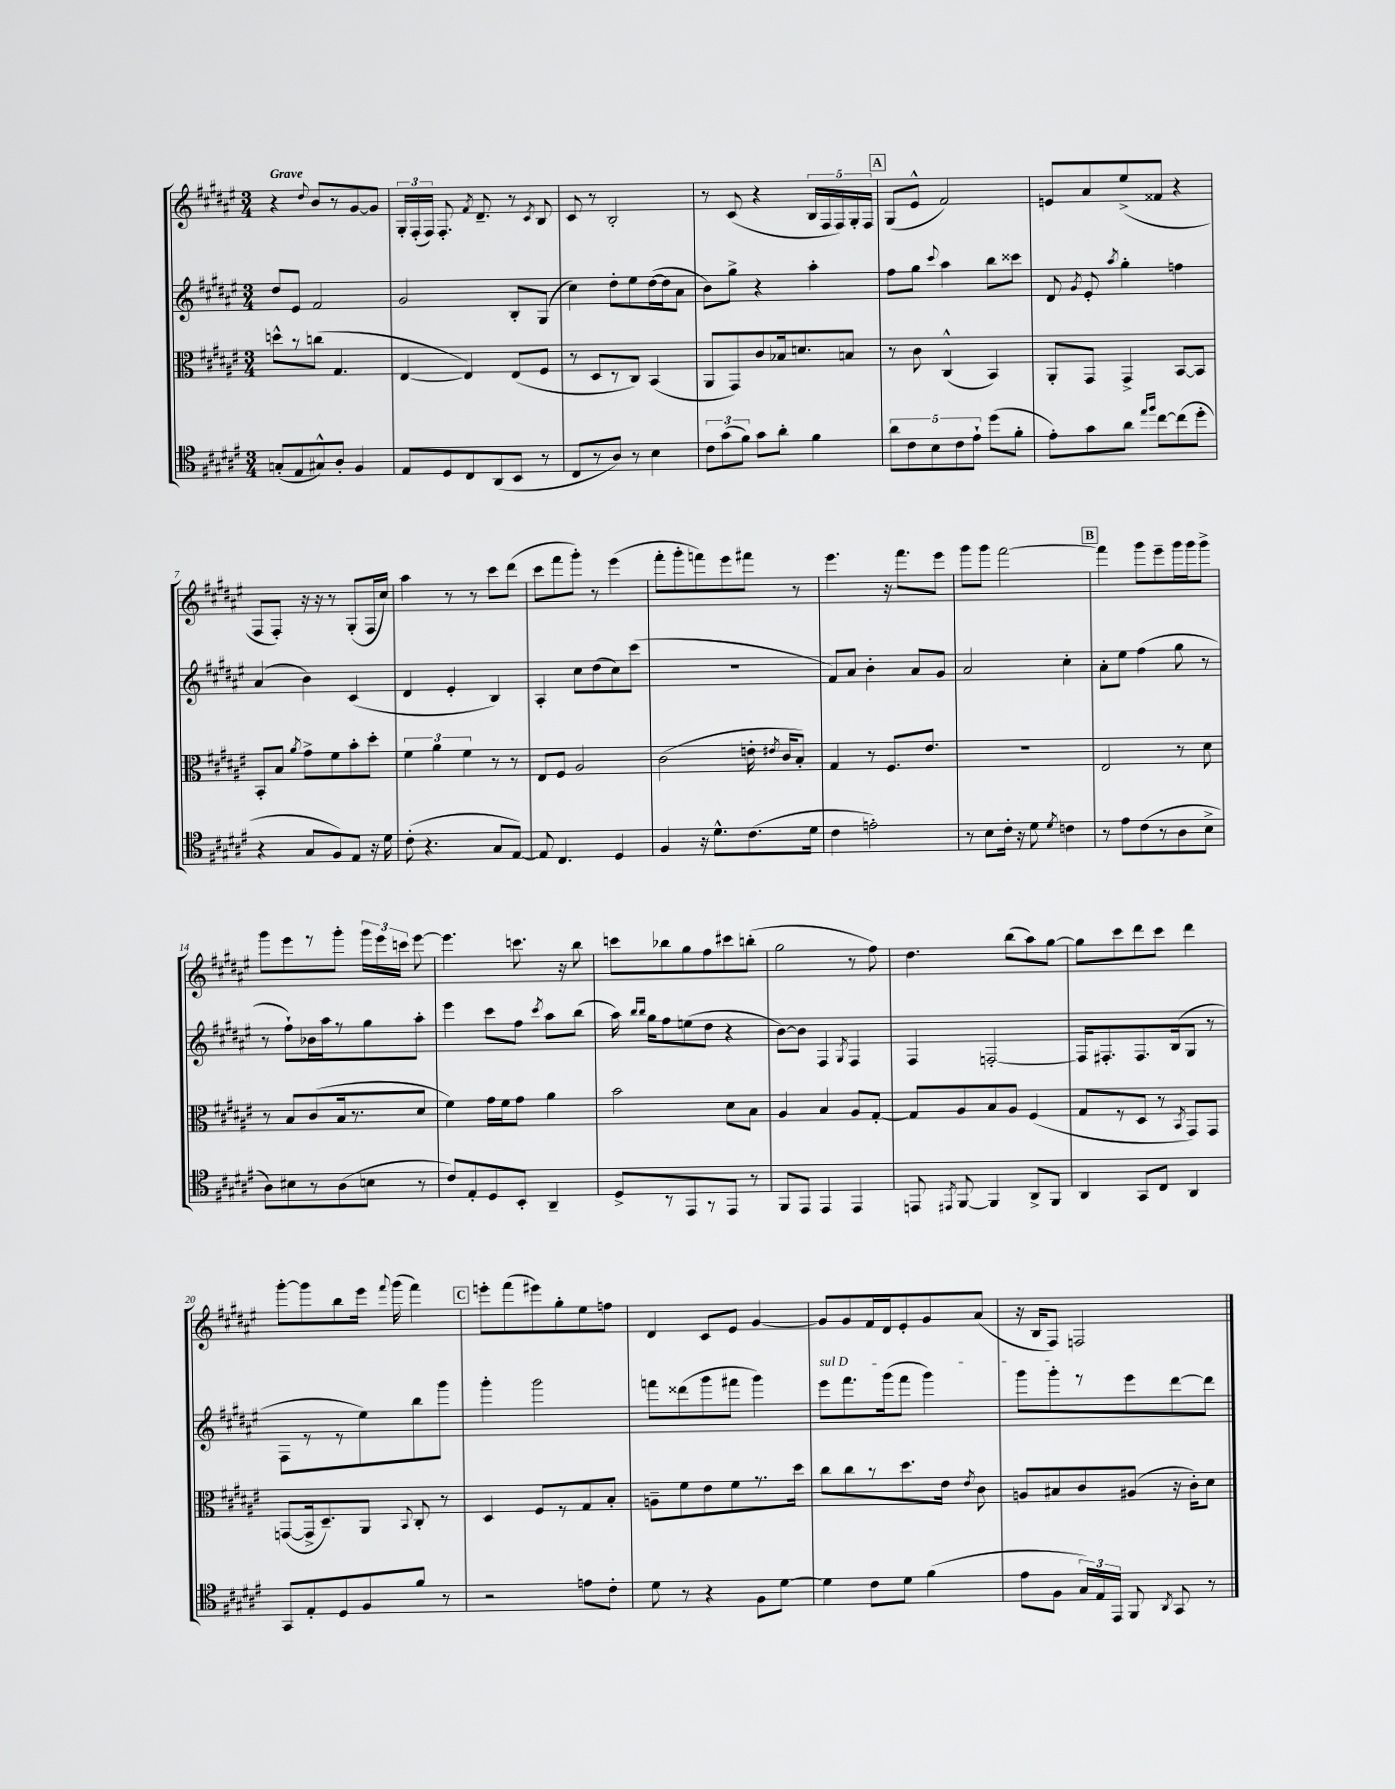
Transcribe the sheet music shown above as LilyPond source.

<<
\new StaffGroup <<
\new Staff = "s0" {
    \clef treble \key fis \major \numericTimeSignature \time 3/4 \tempo "Grave"
    \autoBeamOff r4 \appoggiatura { dis''8 } b'8[ r8 gis'8~ gis'8] |
    \tuplet 3/2 { gis16[-. fis16-.( fis16]) } fis8.-. \acciaccatura { fis'8 } dis'8.-- r8 \acciaccatura { cis'8 } b8 |
    cis'8 r8 b2-. |
    r8 cis'8( r4 \tuplet 5/4 { b16[ fis16 fis16) gis16-. fis16] } |
    \mark \markup { \box "A" } gis8[( eis'8]-^ fis'2) |
    e'8[ ais'8 eis''8->( fisis'8] r4 |
    fis8[ fis8]-.) r16 r16 r8 gis8[-.( fis16 cis''16]) |
    ais''4 r8 r8 cis'''8[ dis'''8]( |
    cis'''8[ fis'''8 gis'''8]-.) r8 eis'''4( |
    fis'''8[-. gis'''8-. f'''8) eis'''8 fis'''8] r8 |
    eis'''4. r16 fis'''8.[ eis'''8] |
    gis'''8[ gis'''8] fis'''2~ |
    \mark \markup { \box "B" } fis'''4 gis'''8[ eis'''8-- gis'''16 gis'''16 gis'''8]-> |
    gis'''8[ eis'''8 r8 gis'''8]-. \tuplet 3/2 { gis'''16[ eis'''16 c'''16] } eis'''8~ |
    eis'''4. c'''8. r16 b''8 |
    c'''8[ bes''8 gis''8 fis''8 cis'''8 b''8]-.( |
    gis''2 r8 fis''8) |
    dis''4. b''8[( ais''8) gis''8]~ |
    gis''8[ cis'''8 dis'''8 cis'''8] dis'''4 |
    gis'''8[~-. gis'''8 b''8 eis'''16] \appoggiatura { fis'''8 } gis'''16( fis'''4) |
    \mark \markup { \box "C" } e'''8[-. fis'''8( eis'''8) gis''8-. eis''8 f''8] |
    dis'4 cis'8[ eis'8] gis'4~ |
    gis'8[ gis'8 fis'16 dis'16 eis'8-. gis'8 ais'8]( |
    r16 b16[ fis8]) f2 \bar "|." |
}
\new Staff = "s1" {
    \clef treble \key fis \major \numericTimeSignature \time 3/4
    \autoBeamOff dis''8[ eis'8] fis'2 |
    gis'2 b8[-. gis8]( |
    cis''4) dis''8[-. eis''8 dis''16~( dis''16 ais'8] |
    b'8[) gis''8]-> r4 ais''4-. |
    \mark \markup { \box "A" } fis''8[ gis''8] \appoggiatura { cis'''8 } ais''4 b''8[ cisis'''8] |
    dis'8 \acciaccatura { gis'8 } eis'8-. \acciaccatura { ais''8 } gis''4-. f''4 |
    ais'4( b'4) cis'4( |
    dis'4 eis'4-. b4) |
    ais4-. cis''8[ dis''8( cis''8) cis'''8]( |
    R2. |
    fis'8[) ais'8] b'4-. ais'8[ gis'8] |
    ais'2 cis''4-. |
    \mark \markup { \box "B" } ais'8[-. eis''8] fis''4( gis''8 r8 |
    r8 fis''8[-!) bes'16 ais''16 r8 gis''8 ais''8]-. |
    eis'''4 cis'''8[ fis''8] \acciaccatura { cis'''8 } ais''8[ b''8]( |
    ais''16) \grace { b''16[ b''16] } gis''16[ fis''8 e''8( dis''8] r4 |
    b'8[~) b'8] fis4 \acciaccatura { gis8 } fis4 |
    fis4 f2~-. |
    f16[ fis8.-. fis8. b16( gis8] r8 |
    fis8[ r8 r8 eis''8) b''8 gis'''8] |
    \mark \markup { \box "C" } gis'''4-. gis'''2 |
    f'''8[ disis'''8( gis'''8 fis'''8] gis'''4) |
    \once \override TextSpanner.bound-details.left.text = \markup { \italic "sul D" } eis'''8[\startTextSpan fis'''8. gis'''16( fis'''8] gis'''4) |
    gis'''8[ gis'''8-.\stopTextSpan r8 eis'''8 dis'''8~ dis'''8] \bar "|." |
}
\new Staff = "s2" {
    \clef alto \key fis \major \numericTimeSignature \time 3/4
    \autoBeamOff d''8[-^ r8 c''8]( gis4. |
    eis4~ eis4) eis8[( fis8] |
    r8 dis8[ r8 cis8]) b,4( |
    ais,8[ gis,8) cis'8 bes16 d'8. b8] |
    \mark \markup { \box "A" } r8 cis'8 cis4-^( b,4) |
    ais,8[-. gis,8] gis,4-> b,8[~ b,8] |
    b,8[-. b8] \acciaccatura { ais'8 } gis'8[-> fis'8 b'8-. dis''8]-. |
    \tuplet 3/2 { fis'4 ais'4 fis'4 } r8 r8 |
    eis8[ fis8] ais2 |
    cis'2( e'16-. \acciaccatura { eis'8 } cis'16[ b8]-.) |
    gis4 r8 fis8.[ eis'8.] |
    R2. |
    \mark \markup { \box "B" } eis2 r8 dis'8 |
    r8 b8[ cis'8( b16 r8. dis'8] |
    fis'4) gis'16[ fis'16 gis'8] ais'4 |
    b'2 dis'8[ b8] |
    ais4 b4 ais8[ gis8]~-. |
    gis8[ ais8 b8 ais8] fis4( |
    gis8[ r8 dis8] r8 \acciaccatura { b,8 } gis,8[) gis,8] |
    g,8[~( g,16-> dis8.--) ais,8] \appoggiatura { b,8 } cis8-. r8 |
    \mark \markup { \box "C" } dis4 fis8[ r8 gis8 b8]-. |
    a8[-- fis'8 eis'8 fis'8 r8. dis''16] |
    cis''8[ cis''8 r8 dis''8. eis'16] \acciaccatura { eis'8 } cis'8 |
    a8[ bis8 cis'8 ais8]( r16 cis'16[-.) dis'8] \bar "|." |
}
\new Staff = "s3" {
    \clef tenor \key fis \major \numericTimeSignature \time 3/4
    \autoBeamOff g8[-.( eis8 gis8-^) ais8]-. fis4 |
    eis8[ dis8 cis8 ais,8( b,8] r8 |
    cis8[ r8 ais8]) r8 b4 |
    \tuplet 3/2 { cis'8[ gis'8( fis'8]) } gis'8[ ais'8]-. fis'4 |
    \mark \markup { \box "A" } \tuplet 5/4 { ais'8[ cis'8 b8 cis'8 eis'8]-! } dis''8[( fis'8]-. |
    eis'8[-.) gis'8 ais'8] \grace { eis''16[ fis''16] } cis''8[~ cis''8( dis''8]-. |
    r4 gis8[ fis8) eis8] r16 dis'16 |
    cis'8-.( r4. gis8[ eis8]~) |
    eis8 cis4. dis4 |
    fis4 r16 dis'8.[-^ cis'8.( dis'16] |
    cis'4 e'2-.) |
    r8 b8[ cis'16]-. r16 dis'8 \acciaccatura { dis'8 } c'4 |
    \mark \markup { \box "B" } r8 eis'8[ cis'8( r8 ais8 b8]-> |
    ais8[) bis8 r8 ais8( b8] r8 |
    cis'8[) eis8-. dis8 b,8]-. ais,4-- |
    dis8[-> r8 eis,8 r8 eis,8] r8 |
    fis,8[ eis,8] eis,4 eis,4 |
    e,8 \acciaccatura { eis,8 } fis,8~ fis,4 ais,8[-> fis,8] |
    ais,4 gis,8[ cis8] ais,4 |
    gis,8[ eis8-. dis8 fis8 fis'8] r8 |
    \mark \markup { \box "C" } r2 e'8[ cis'8]-. |
    dis'8 r8 r4 fis8[ dis'8]~ |
    dis'4 cis'8[ dis'8] fis'4( |
    eis'8[ fis8] \tuplet 3/2 { gis16[) eis16 eis,16] } fis,8 \acciaccatura { ais,8 } gis,8 r8 \bar "|." |
}
>>
>>
